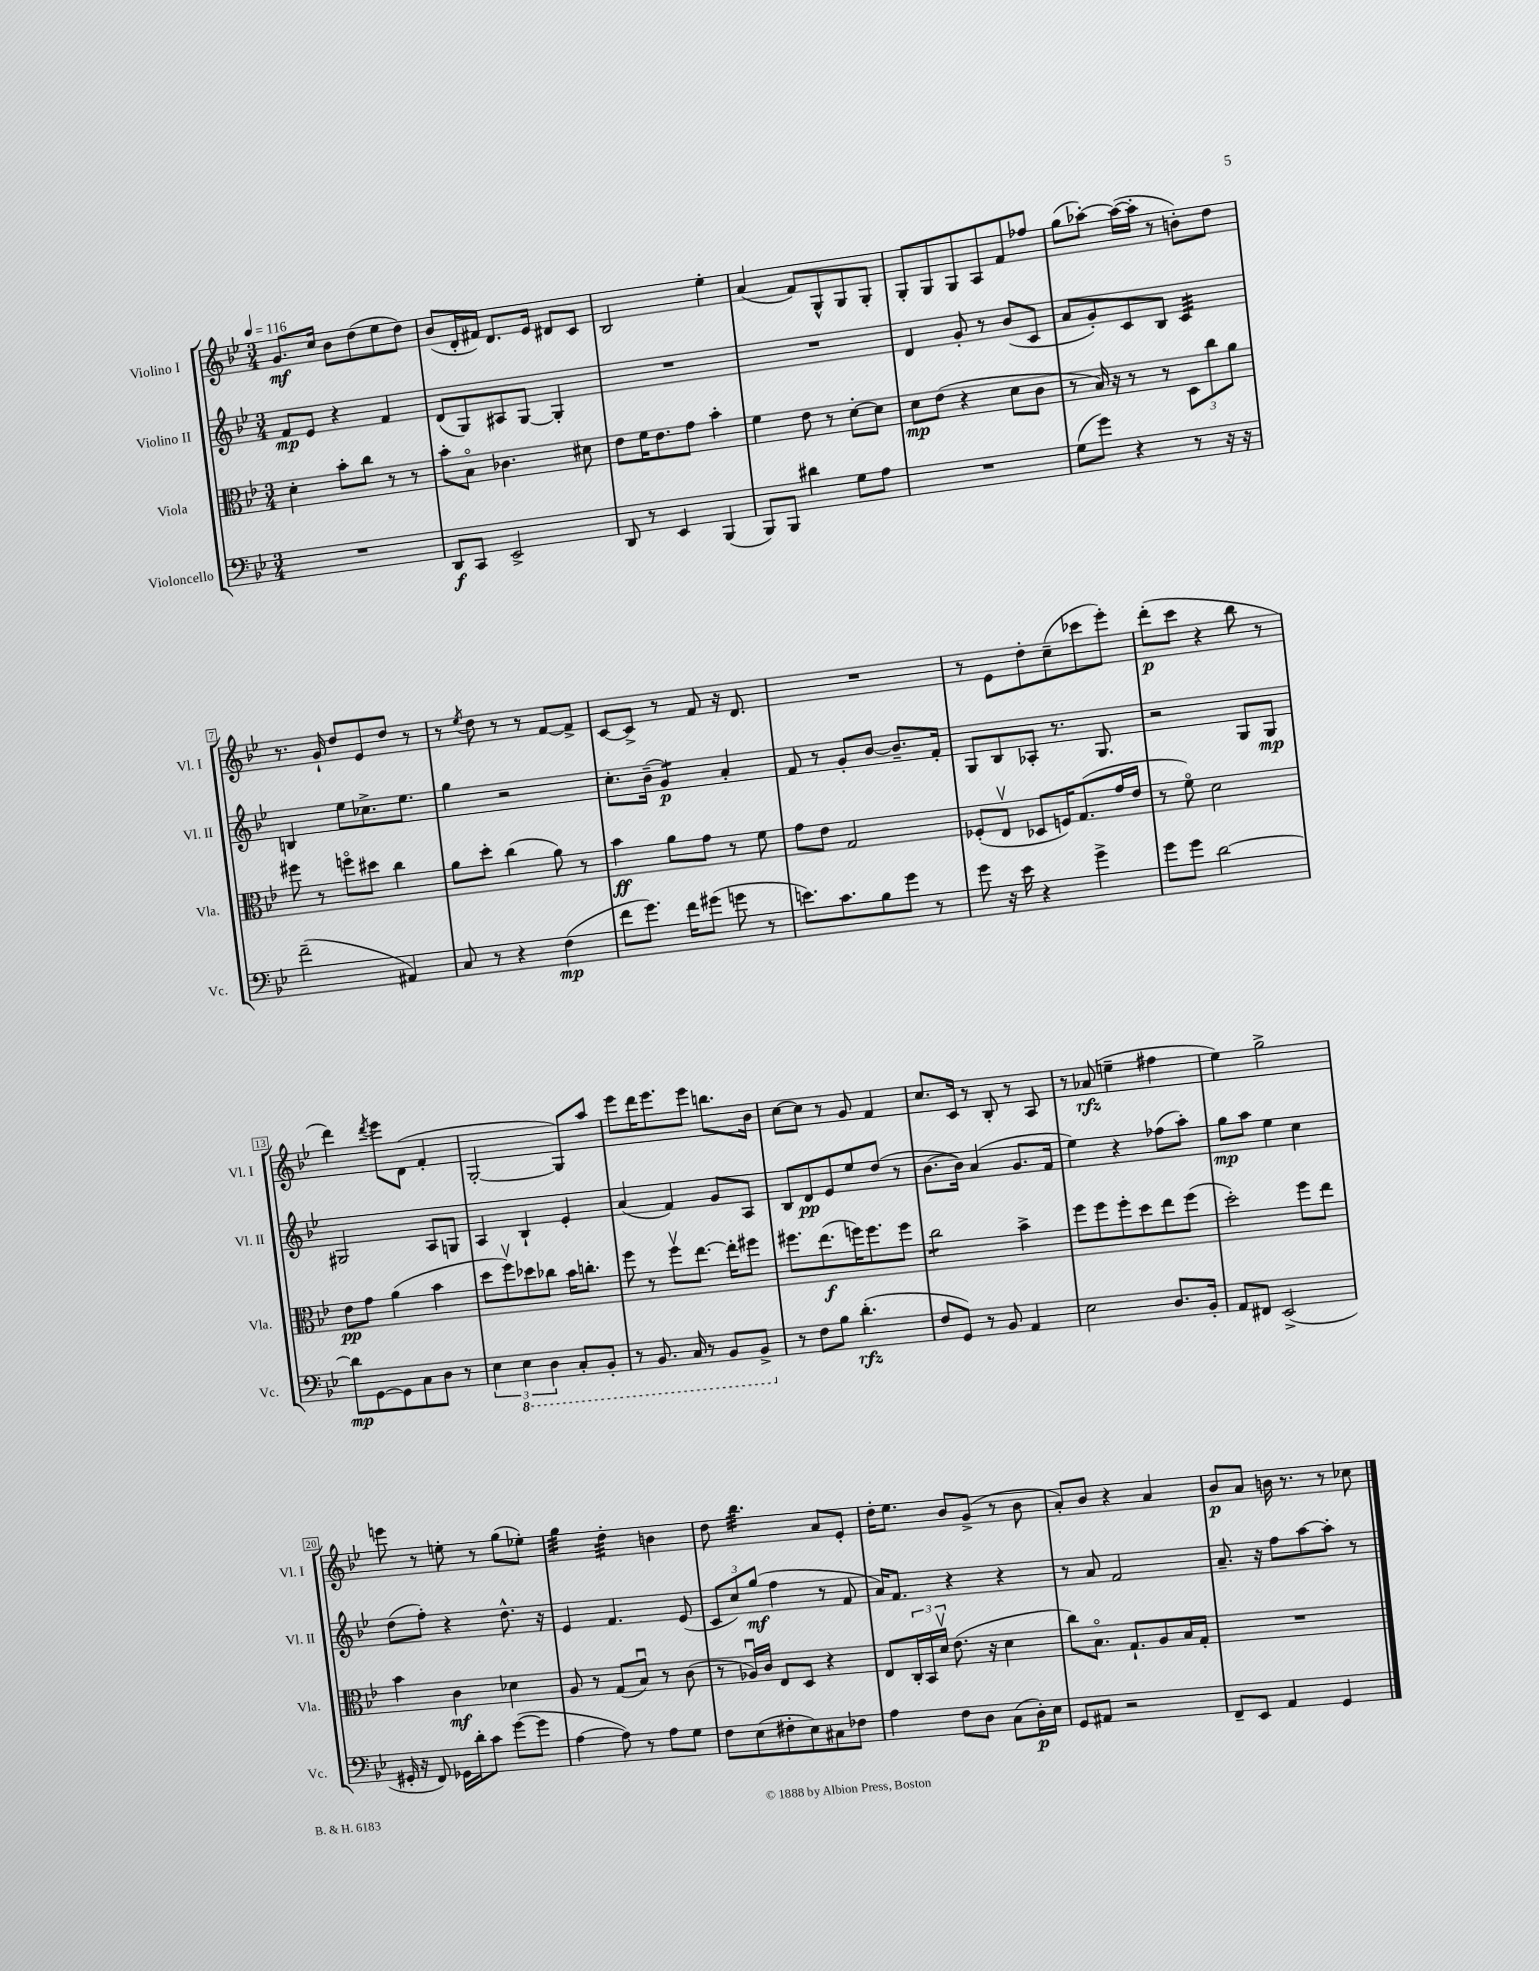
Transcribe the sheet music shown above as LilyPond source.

<<
\new StaffGroup <<
\new Staff = "s0" \with { instrumentName = "Violino I" shortInstrumentName = "Vl. I" } {
    \clef treble \key bes \major \numericTimeSignature \time 3/4 \tempo 4 = 116
    g'8.\mf c''16 bes'8 d''8( ees''8 d''8) |
    bes'8( d'16-. fis'16) d'8. ees'16 dis'8 c'8 |
    bes2 ees''4-. |
    a'4( f'8) g8-^ g8 g8-. |
    g8-. g8 g8 a8 f'8 fes''8 |
    g''8( aes''8~-.) aes''16~( aes''16-. r8 b'8-.) d''8 |
    r8. g'16-! d''8 ees'8 d''8 r8 |
    r8 \acciaccatura { ees''8 } d''8 r8 r8 f'8~ f'8-> |
    c'8~ c'8-> r8 f'8 r16 d'8. |
    R2. |
    r8 ees'8 d''8-. c''8--( ces'''8 ees'''8-.) |
    d'''8-.\p( c'''8 r4 bes''8 r8 |
    d'''4) \acciaccatura { d'''8 } ees'''8 d'8( f'4-. |
    g2~-. g8) a''8 |
    ees'''8 d'''16 ees'''8. ees'''8 b''8. bes'16 |
    c''8~ c''8 r8 g'8 f'4 |
    c''8. c'16 r8 bes8-. r8 a8 |
    r8 aes'8\rfz( e''4-- fis''4 |
    ees''4) g''2-> |
    e'''8 r8 e''8-. r8 g''8( ees''8-.) |
    g''4:32 d''4:32-. b'4 |
    d''8 bes''4.:32 a'8 ees'8-. |
    d''16-. ees''8. bes'8 g'8->( r8 bes'8 |
    a'8-.) bes'8 r4 a'4 |
    bes'8\p a'8 b'16 r8. r8 ces''8 \bar "|." |
}
\new Staff = "s1" \with { instrumentName = "Violino II" shortInstrumentName = "Vl. II" } {
    \clef treble \key bes \major \numericTimeSignature \time 3/4
    f'8\mp ees'8 r4 f'4 |
    d'8( g8) ais8 g8~ g4-. |
    R2. |
    R2. |
    d'4 g'8-. r8 bes'8( c'8 |
    a'8 g'8-.) c'8 bes8 c'4:32 |
    b4 ees''8 ces''8.-> ees''8. |
    g''4 r2 |
    c''8.-. bes'16--( g'4:8\p) a'4-. |
    f'8 r8 g'8-. bes'8~ bes'8.-- f'16-. |
    g8 bes8 aes8-. r8. g8. |
    r2 g8 g8\mp |
    gis2 a8 g8 |
    a4 bes4-! ees'4-. |
    a'4( f'4) g'8 a8 |
    bes8 d'8\pp ees'8 ees''8 d''8( r8 |
    bes'8.~ bes'16) a'4( g'8. f'16 |
    ees''4) r4 fes''8( a''8-.) |
    g''8\mp a''8 ees''4 c''4 |
    d''8( f''8-.) r4 d''8.-^ r16 |
    ees'4 f'4. ees'8( |
    \tuplet 3/2 { c'8 c''8) g''8\mf( } f''4 r8 f'8 |
    a'16) f'8. r4 r4 |
    r8 a'8 f'2 |
    a'8.-- r16 f''8 a''8~ a''8-. r8 \bar "|." |
}
\new Staff = "s2" \with { instrumentName = "Viola" shortInstrumentName = "Vla." } {
    \clef alto \key bes \major \numericTimeSignature \time 3/4
    d'4-. bes'8-. c''8 r8 r8 |
    bes'8-. bes8\flageolet ces'4. dis'8 |
    ees'8 f'16 ees'8. g'8 bes'4-. |
    f'4 ees'8 r8 d'8~-. d'8 |
    d'8\mp ees'8( r4 d'8 c'8 |
    r8 bes16) r16 r8 r8 \tuplet 3/2 { d8 c''8 a'8 } |
    fis''8 r8 f''8\flageolet dis''8 c''4 |
    a'8 d''8-. c''4( a'8) r8 |
    bes'4\ff a'8 g'8 r8 f'8 |
    g'8 ees'8 g2 |
    fes8-.( ees8\upbow des8 f16) g8.( g'16 ees'16 |
    r8 f'8\flageolet) d'2 |
    ees'8\pp g'8 a'4( bes'4 |
    d''8 f''8\upbow) des''8 ces''8 bes'16 c''8.-. |
    f''8 r8 f''8\upbow ees''8.~ ees''16-. fis''8 |
    fis''8. ees''8.\f( f''16) f''8. f''8 |
    c''2:8 bes'4-> |
    f''8 f''8 f''8-. d''8 ees''8 f''8( |
    d''2-.) f''8 ees''8 |
    bes'4 c'4\mf des'4 |
    a8 r8 g8( bes8\downbow) r8 c'8( |
    r8 aes16\downbow) c'16 ees8 d8 r4 |
    ees8 \tuplet 3/2 { c16-. bes,16 d'16\upbow } ees'8.( r16 d'4 |
    c''8) bes8.\flageolet g8.-! a8 bes16 g16-. |
    R2. \bar "|." |
}
\new Staff = "s3" \with { instrumentName = "Violoncello" shortInstrumentName = "Vc." } {
    \clef bass \key bes \major \numericTimeSignature \time 3/4
    R2. |
    d,8\f c,8 ees,2-> |
    d,8 r8 ees,4 bes,,4( |
    bes,,8) bes,,8 dis'4 g8 a8 |
    R2. |
    g8( g'8) r4 r8 r16 r16 |
    f'2--( ais,4) |
    c8 r8 r4 f4\mp( |
    f'8 g'8.) f'16 gis'8( g'8 r8 |
    e'8.) c'8. bes8 g'8 r8 |
    g'8 r16 ees'16 r4 g'4-> |
    g'8 g'8 d'2~ |
    d'8\mp g,8~ g,8 c8 d8 r8 |
    \tuplet 3/2 { ees4 \ottava #-1 ees,4 d,4 } c,8-. bes,,8-. |
    r8 bes,,8. c,16 r8 bes,,8 bes,,8-> \ottava #0 |
    r8 f8 bes8 d'4.-.\rfz( |
    f8 g,8) r8 bes,8 a,4 |
    ees2 d8. bes,16-. |
    a,8 fis,8 ees,2->( |
    gis,16-. r16 f,8) ges,16 d'16-. c'8 g'8~( g'8 |
    a4~ a8) r8 a8 g8 |
    f8 ees8( fis8-. ees8) cis8 fes8 |
    a4 f8 d8 c8( d16-.\p) ees16 |
    g,8 ais,8 r2 |
    f,8-- ees,8 a,4 g,4 \bar "|." |
}
>>
>>
\layout { \context { \Score \override BarNumber.stencil = #(make-stencil-boxer 0.1 0.3 ly:text-interface::print) } }
